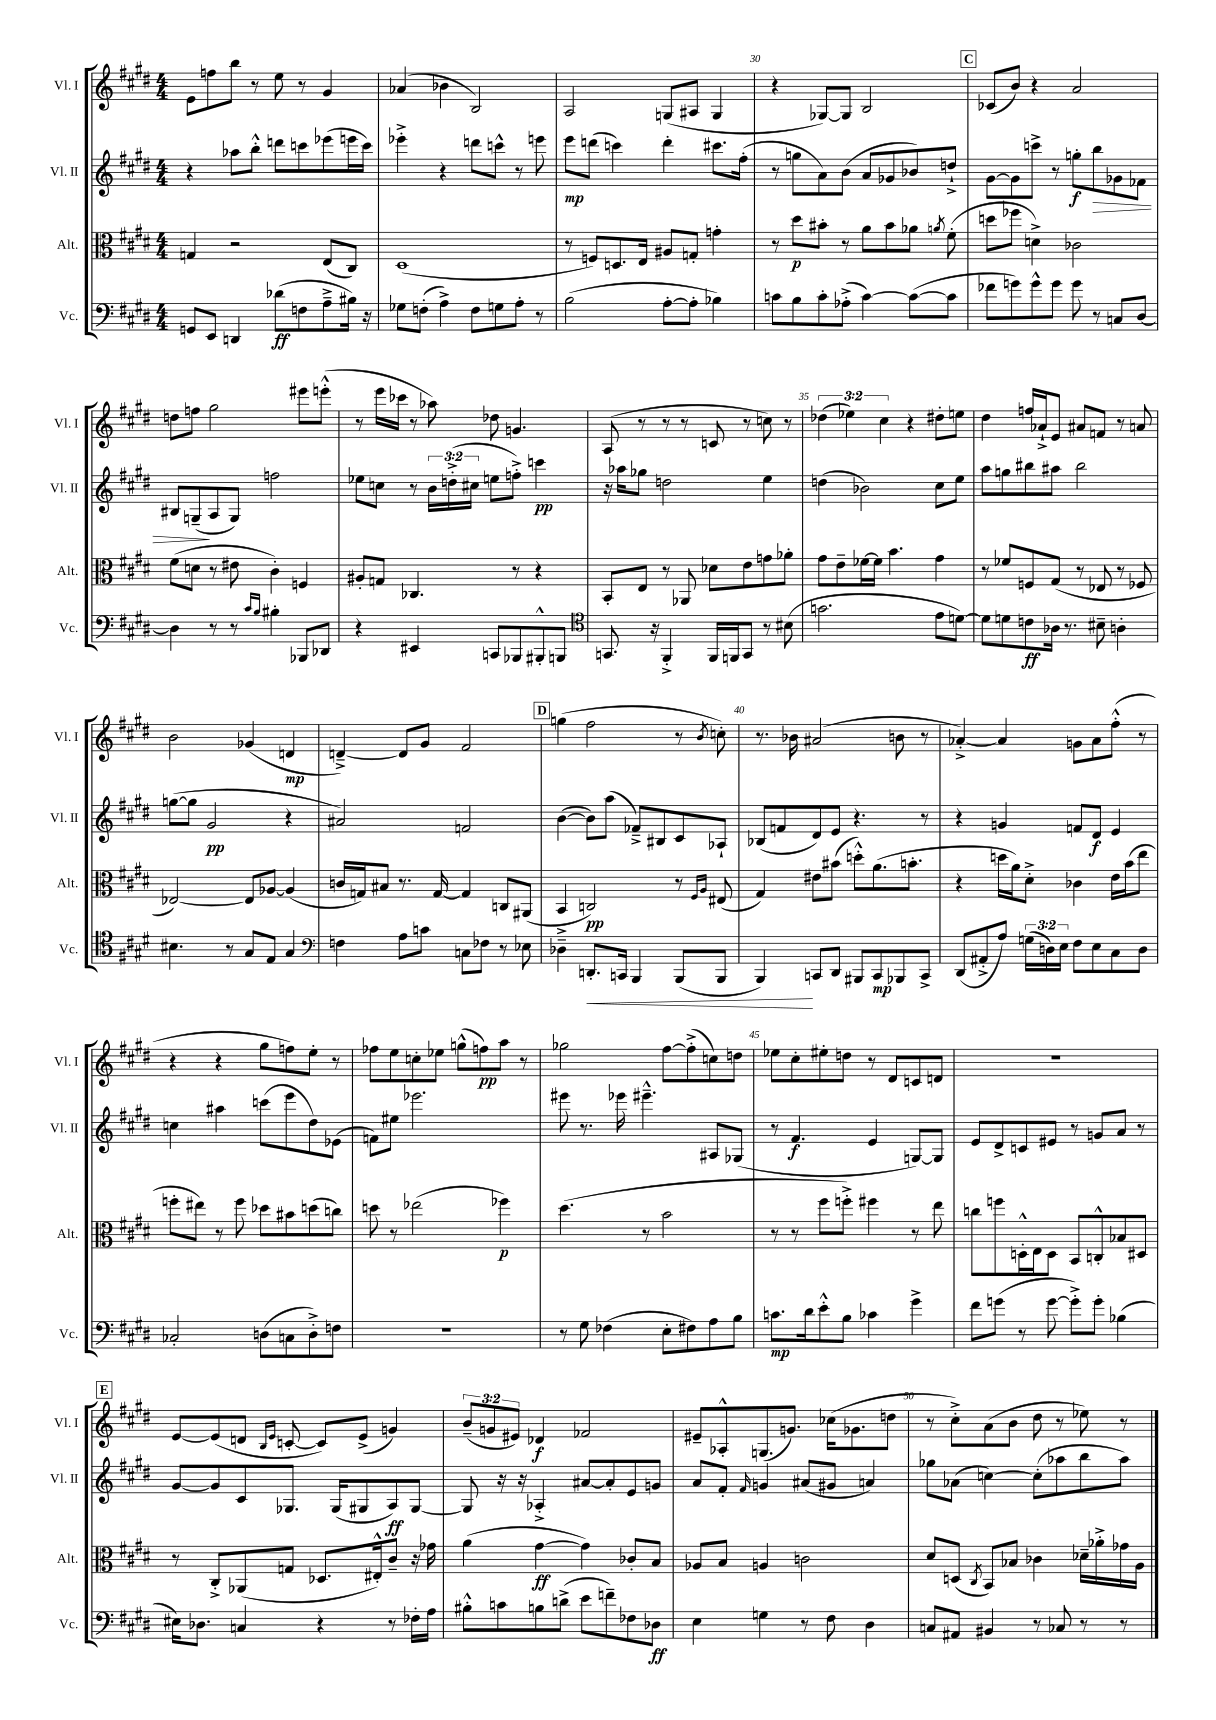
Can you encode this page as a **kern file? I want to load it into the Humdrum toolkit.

**kern	**kern	**kern	**kern
*staff4	*staff3	*staff2	*staff1
*clefF4	*clefC3	*clefG2	*clefG2
*k[f#c#g#d#]	*k[f#c#g#d#]	*k[f#c#g#d#]	*k[f#c#g#d#]
*M4/4	*M4/4	*M4/4	*M4/4
8GG	4G	4r	8e
8EE	.	.	8ff
4DD	2r	8aa-	8bb
.	.	8bb'^^	8r
(8d-	.	8ddd	8ee
8F	.	8ccc	8r
8A~^	(8E	(8eee-	4g#
16B#)	8C#)	16eee	.
16r	.	16ccc)	.
=	=	=	=
8G-	(1D#	4eee-'^	(4a-
(8F'	.	.	.
4A^)	.	4r	4b-
8F	.	8ddd	2B)
8G	.	8ccc^^	.
8A'	.	8r	.
8r	.	8eee	.
=	=	=	=
(2B	8r	8eee	2A
.	8F)	(8ddd	.
.	8.D	4ccc)	.
.	16E	.	.
[8A'	8A#	4ddd'	(8G
8A']	8G'	.	8A#
4B-)	4g'	8.ccc#	4G
.	.	(16ff#'	.
=	=	=	=
8c	8r	8r	4r
8B	8dd#	8gg	.
8c'	8b#'	8a)	[8G-)
(8A-'^	8r	(8b	8G-]
[4c)	8a	8a	2B
.	8b#	8g-	.
(8c_	8a-	8b-)	.
.	8qa	.	.
8c]	(8f#'	8dd`^	.
=	=	=	=
8f-	8dd	[8g#	(8c-
8g)	8ff-	8g#]	8b)
8g^^	4d^)	8ccc^	4r
8g	.	8r	.
8g	2c-	8gg'	2a
8r	.	8bb	.
8C	.	8g-	.
[8D#	.	8f-	.
=	=	=	=
4D#]	(8f#	8B#	8dd
.	8d	(8G~	8ff
8r	8r	8A	2gg#
8r	8e#	8G)	.
16qqc#	.	.	.
16qqB	.	.	.
4B#'	4c#')	2ff	.
8BBB-	4F	.	8eee#
8DD-	.	.	(8eee'^^
=	=	=	=
4r	8A#'	8ee-	8r
.	8G	8cc	16eee
.	.	.	16ccc-
4EE#	4.C-	8r	8r
.	.	24b	8aa-)
.	.	(24dd'^	.
.	.	24cc#	.
8CC	.	8ee	8dd-
8BBB-	8r	8ff'^)	4.g
8BBB#'^^	4r	4ccc	.
8BBB	.	.	.
=	=	=	=
*clefC4	*	*	*
8.GG	8BB'	16r	(8A
.	.	16aa-	.
.	8E	8gg-	8r
16r	.	.	.
4FF#'^	8r	2dd	8r
.	8AA-	.	8r
16FF#	8d-	.	8c
16FF	.	.	.
8GG	8e	.	8r
8r	8g	4ee	8cc)
(8B#	8a-'	.	8r
=	=	=	=
2.g	8g#	(4dd	(6dd-
.	8e~	.	.
.	.	.	6ee-)
.	[16f-	2b-)	.
.	16f-]	.	.
.	.	.	6cc#
.	4.b	.	.
.	.	.	4r
8e	4g#	8cc#	8dd#'
[8d)	.	8ee	8ee
=	=	=	=
8d]	8r	8aa	4dd#
8d	8f-	8gg	.
8c	8F	8bb#	16ff
.	.	.	16a-`^
16A-	(8G#	8aa#	8e
8.r	.	.	.
.	8r	2bb#	8a#
8B#~	8E-	.	8f
4A'	8r	.	8r
.	8F-	.	8a
=	=	=	=
4.B#	[2E-)	([8gg	2b
.	.	8gg]	.
.	.	2g#	.
8r	.	.	.
8G#	8E-]	.	(4g-
8E	[8A-	.	.
4G#	(4A-]	4r	4d
=	=	=	=
*clefF4	*	*	*
4F	16c	2a#)	[4d~^)
.	16G)	.	.
.	8B#	.	.
8A	8.r	.	8d]
8c	.	.	8g#
.	[16G	.	.
8C	4G]	2f	2f#
8F-	.	.	.
8r	8C	.	.
8E-	(8AA#	.	.
=	=	=	=
4D-~^	4BB	([4b	(4gg
8.DD'	2C)	8b])	2ff#
.	.	(8aa	.
16CC	.	.	.
4BBB	.	8f-~^)	.
.	.	8B#	.
(8BBB	8r	8c#	8r
.	16qqF#	.	.
.	16qqA	.	8qb
8BBB	(8E#	8A-`	8cc')
=	=	=	=
4BBB)	4G#)	(8B-	8.r
.	.	8f	.
.	.	.	16b-
8CC	8e#	8d#)	(2a#
8DD#	(8b#	8e	.
8BBB#	8dd'^^)	4.r	.
8CC	(8.a	.	.
8BBB-	.	.	8b
.	8.b'	.	.
8CC^	.	8r	8r
=	=	=	=
(8DD#	4r	4r	[4a-'^)
8AA#'^	.	.	.
8A)	16dd	4g	4a-]
.	16a)	.	.
(24G	8d#'^	.	.
24D)	.	.	.
24E	.	.	.
8F#	4c-	8f	8g
8E	.	8d#	8a-
8C#	16e	4e	(8ff#'^^
.	(16b	.	.
8D	8ee	.	8r
=	=	=	=
2C-'	8ff'	4cc	4r
.	8ee#)	.	.
.	8r	4aa#	4r
.	8ff	.	.
(8D	8dd-	(8ccc	8gg#
8C	8b#	8eee	8ff)
8D'^)	(8dd	8dd#)	8ee'
8F	8cc)	(8e-	8r
=	=	=	=
1r	8dd	8f)	8ff-
.	8r	8ee#	8ee
.	(2ee-	2.eee-	8cc'
.	.	.	8ee-
.	.	.	(8gg^^
.	.	.	8ff)
.	4ff-)	.	8aa
.	.	.	8r
=	=	=	=
8r	(4.dd#	8eee#	2gg-
8G#	.	8.r	.
(4F-	.	.	.
.	.	16eee-	.
.	8r	4.eee#~^^	.
8E'	2b	.	[8ff#
8F#)	.	.	(8ff#'^]
8A	.	8A#	8cc)
8B	.	(8G-	8dd
=	=	=	=
8.c	8r	8r	8ee-
.	8r	4.f#	8cc#'
16d#	.	.	.
8e'^^	8ff#	.	8ee#'
8B	8ff'^)	.	8dd
4c-	4ff#	4e	8r
.	.	.	8d#
4g#^	8r	[8G)	8c
.	8ee	8G]	8d
=	=	=	=
8f#	8cc	8e	1r
(8g	8ff	8d#^	.
8r	16D'^^	8c	.
.	16E	.	.
[8g	8D	8e#	.
8g'^])	8BB	8r	.
8g'	8C'^^	8g	.
(4B-	8B-	8a	.
.	8D#	8r	.
=	=	=	=
16E#)	8r	[8g#	[8e
8.D-	.	.	.
.	8C#'^	8g#]	(8e]
4C	(8AA-	8c#	8d
.	.	.	16qqB
.	.	.	16qqe
.	8G	8.G-	[8c'
4r	8.D-	.	8c])
.	.	(16G-	.
.	.	8G#	(8e^
.	16E#'^^)	.	.
8r	8c#~	8A)	4g)
16F-'	16r	[8G#	.
16A	16g-	.	.
=	=	=	=
8B#'^^	(4a	8G#]	(12b~
.	.	.	12g
8c	.	16r	.
.	.	.	12e#)
.	.	16r	.
8B	[4g#	4A-'^	4d-
(8d^	.	.	.
8e	4g#])	[8a#	2f-
8f~)	.	8a#']	.
8F-	8c-'	8e	.
8D-	8B	8g	.
=	=	=	=
4E	8A-	8a	8e#~
.	8B	8f#'	8A-'^^
.	.	16qqf#	.
4G	4A	4g	(8.G
.	.	.	8.g)
8r	2c	(8a#	.
8F#	.	8g#	(16cc-
.	.	.	8.g-
4D#	.	4a)	.
.	.	.	8dd
=	=	=	=
8C	8d#	8gg-	8r
8AA#	(8D	(8a-	8cc#'^)
.	8qC#	.	.
4BB#	8BB)	[4cc)	(8a
.	8B-	.	8b
8r	4c-	(8cc']	8dd#
8C-	.	8aa-	8r
8r	16d-~	8bb	8ee-)
.	16a-'^	.	.
8r	16g-	8aa-)	8r
.	16A	.	.
==	==	==	==
*-	*-	*-	*-
